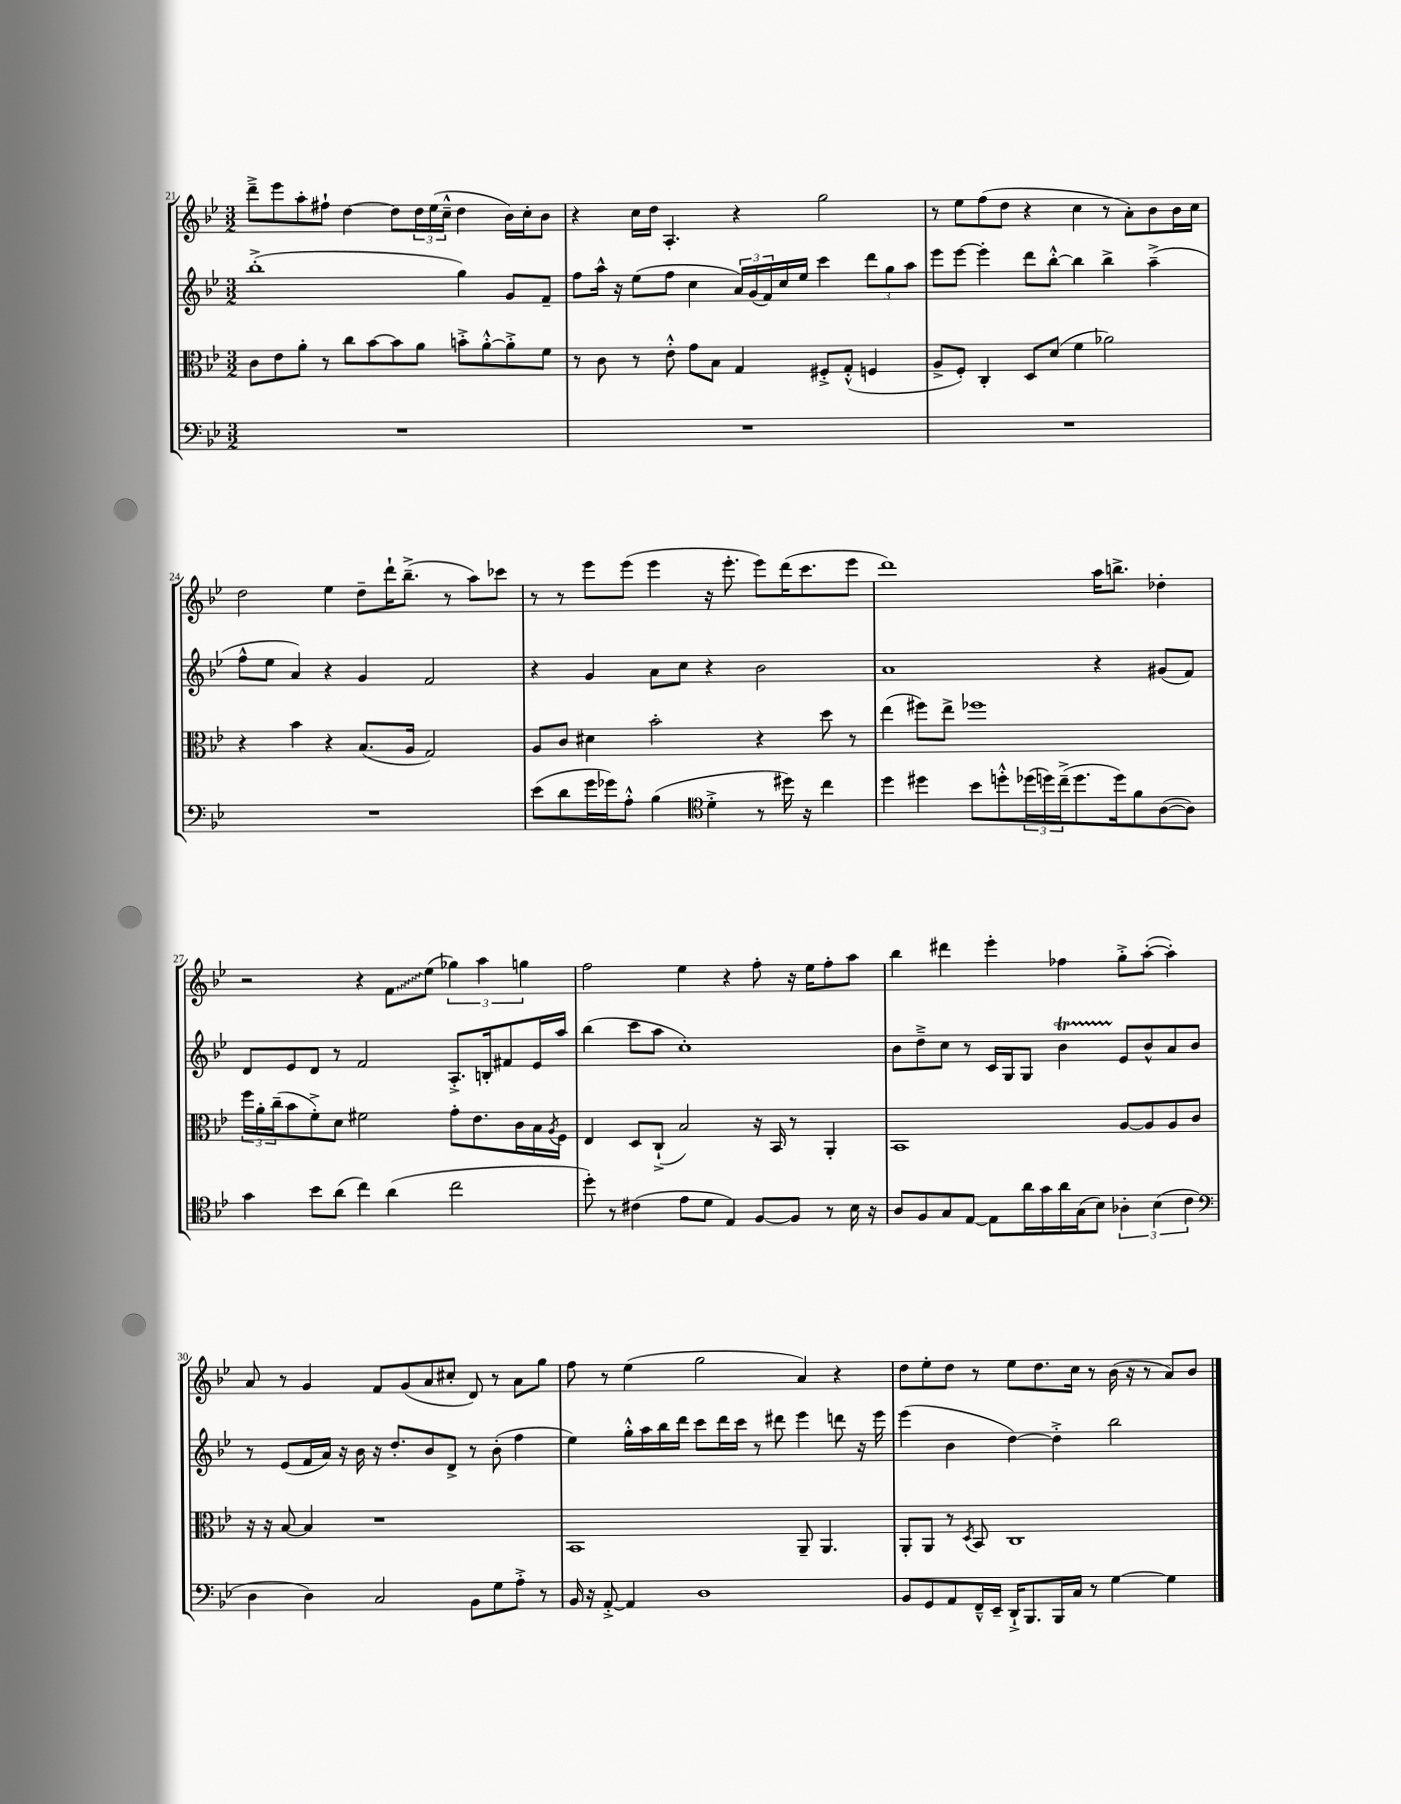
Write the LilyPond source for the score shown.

<<
\new StaffGroup <<
\new Staff = "s0" {
    \clef treble \key bes \major \numericTimeSignature \time 3/2
    d'''8---> ees'''8 a''8-. fis''8-! d''4~ d''8 \tuplet 3/2 { d''16 ees''16( c''16---^ } d''4 bes'16) c''16-. bes'8 |
    r4 c''16 d''16 a4.-. r4 g''2 |
    r8 ees''8 f''8( d''8 r4 c''4 r8 a'8-.) bes'8 bes'16 c''16 |
    d''2 ees''4 d''8-- d'''16-! bes''8.--->( r8 a''8) ces'''8 |
    r8 r8 ees'''8 ees'''8( ees'''4 r16 ees'''8.-. ees'''8) d'''16( c'''8. ees'''8 |
    d'''1) a''16 b''8.-> des''4-. |
    r2 r4 \once \override Glissando.style = #'zigzag f'8\glissando ees''8( \tuplet 3/2 { ges''4) a''4 g''4 } |
    f''2 ees''4 r4 f''8-. r16 ees''16 f''8-. a''8 |
    bes''4 dis'''4 ees'''4-. fes''4 g''8-.-> a''8~-.( a''4-.) |
    a'8 r8 g'4 f'8 g'8( a'8 cis''8-. d'8) r8 a'8 g''8 |
    f''8 r8 ees''4( g''2 a'4) r4 |
    d''8 ees''8-. d''8 r8 ees''8 d''8. c''16 r8 bes'16( r16 r8 a'8) bes'8 \bar "|." |
}
\new Staff = "s1" {
    \clef treble \key bes \major \numericTimeSignature \time 3/2
    bes''1-.->( g''4) g'8 f'8-- |
    f''8 a''16-^ r16 ees''8( f''8 c''4 \tuplet 3/2 { a'16) g'16( f'16) } c''16 ees''16 c'''4 \tuplet 3/2 { d'''8 g''8 a''8 } |
    ees'''8 ees'''8~ ees'''4-. d'''8 bes''8~-.-^ bes''4 bes''4-> a''4--->( |
    f''8-^ ees''8 a'4) r4 g'4 f'2 |
    r4 g'4 a'8 c''8 r4 bes'2 |
    a'1 r4 gis'8( f'8) |
    d'8 ees'8 d'8 r8 f'2 a8.-.-> b16-. fis'8 ees'16 a''16 |
    bes''4( c'''8 a''8 c''1-.) |
    bes'8 d''8---> c''8 r8 c'16 g16 g8 bes'4\startTrillSpan ees'8\stopTrillSpan bes'8-^ a'8 bes'8 |
    r8 ees'8( f'16 a'16) r16 bes'16 r16 d''8.-. bes'8 d'8-> r8 bes'8-.( f''4 |
    ees''4) g''16-.-^ a''16 bes''16 d'''16 c'''8 d'''16 c'''16 r8 dis'''8 ees'''4 d'''8 r16 ees'''16 |
    ees'''4( bes'4 d''4~) d''4-.-> bes''2 \bar "|." |
}
\new Staff = "s2" {
    \clef alto \key bes \major \numericTimeSignature \time 3/2
    c'8 ees'8 a'8-. r8 c''8 bes'8~ bes'8 a'8 b'8-.-> a'8~-.-^ a'8-.-> f'8 |
    r8 c'8 r8 ees'8-.-^ g'8 bes8 g4 fis8-.-> g8-.-^( f4 |
    a8-> f8-.) c4-. d8 d'8( f'4 aes'2) |
    r4 bes'4 r4 bes8.( a16 g2) |
    a8 c'8 dis'4 bes'2-. r4 d''8 r8 |
    ees''4( fis''8) ees''8-> fes''1 |
    \tuplet 3/2 { f''16 a'16-. c''16--( } bes'8 f'8-.->) d'8 fis'2 g'8-. ees'8. c'16 bes16 \acciaccatura { a8 } f16 |
    ees4 d8 c8-!->( bes2) r16 bes,16 r8 a,4-. |
    bes,1 a8~ a8 a8 c'8 |
    r16 r16 bes8~ bes4 r1 |
    bes,1 a,8-- a,4. |
    a,8-. a,8 r8 \acciaccatura { d8 } bes,8 c1 \bar "|." |
}
\new Staff = "s3" {
    \clef bass \key bes \major \numericTimeSignature \time 3/2
    R1. |
    R1. |
    R1. |
    R1. |
    ees'8( d'8 g'16 ges'16) a8-.-^ bes4( \clef tenor d'4-.-> r8 dis''16) r16 c''4 |
    d''4 dis''4 bes'8 d''8-.-^ \tuplet 3/2 { des''16( d''16) c''16--->( } d''8. d''16) f'8 a8~( a8) |
    g'4 bes'8 a'8( c''4) a'4( c''2 |
    d''8-.) r8 cis'4( ees'8 d'8 ees4) f8~ f8 r8 bes16 r16 |
    a8 f8 g8 ees8~ ees8 a'16 g'16 a'16 g16( bes8) \tuplet 3/2 { aes4-. bes4( c'4 } |
    \clef bass d4 d4) c2 bes,8 g8 a8-.-> r8 |
    bes,16 r16 a,8~-.-> a,4 d1 |
    bes,8 g,8 a,8 f,16---^ ees,16-- d,16-!-> bes,,8. bes,,16 c16 r8 g4~ g4 \bar "|." |
}
>>
>>
\layout { \context { \Score currentBarNumber = #21 } }
